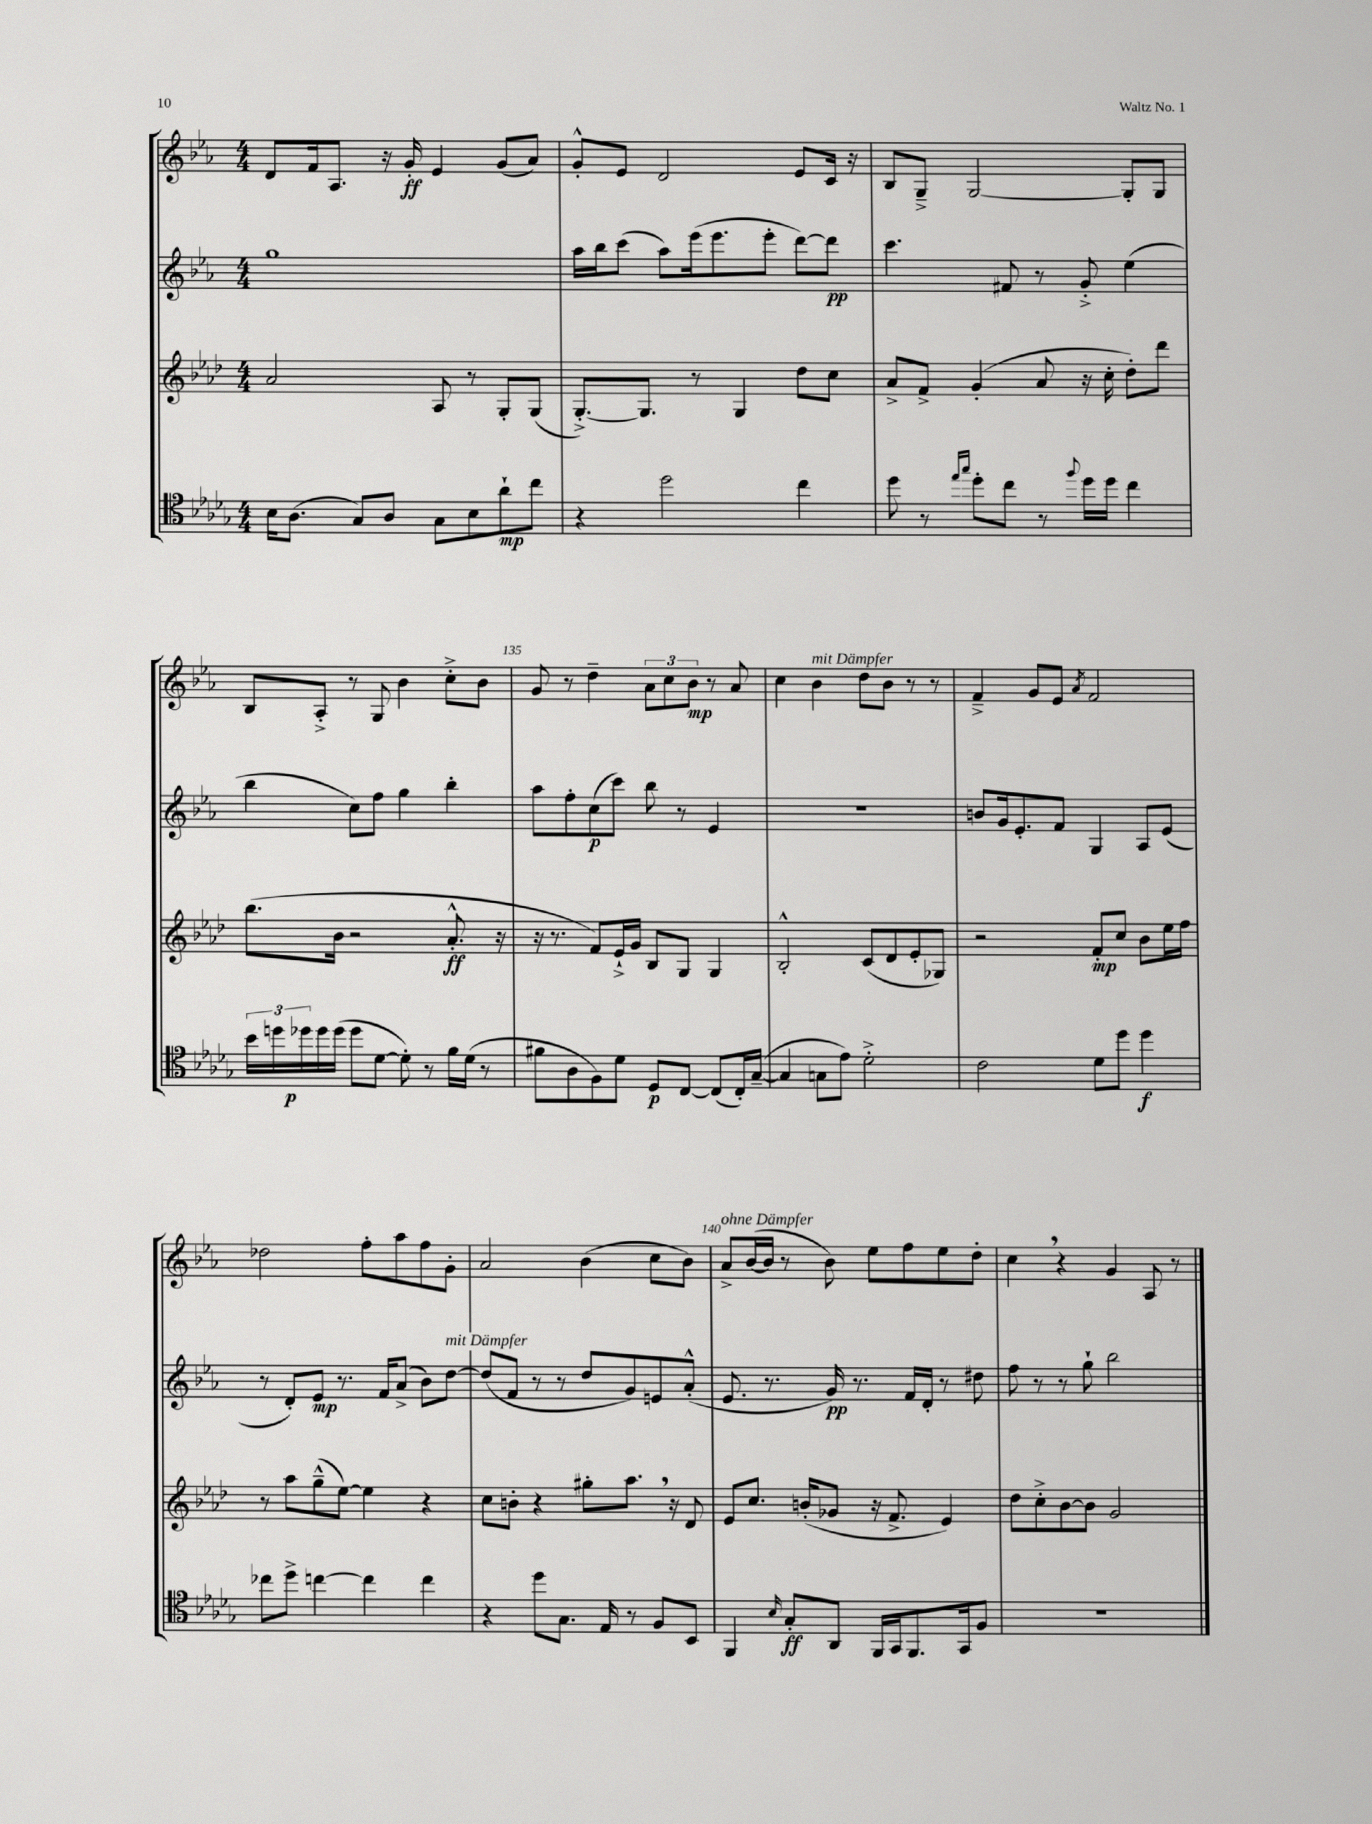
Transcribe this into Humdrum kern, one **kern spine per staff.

**kern	**dynam	**kern	**dynam	**kern	**dynam	**kern	**dynam
*part4	*part4	*part3	*part3	*part2	*part2	*part1	*part1
*staff4	*staff4	*staff3	*staff3	*staff2	*staff2	*staff1	*staff1
*clefC4	*	*clefG2	*	*clefG2	*	*clefG2	*
*k[b-e-a-d-g-]	*	*k[b-e-a-d-]	*	*k[b-e-a-]	*	*k[b-e-a-]	*
*M4/4	*	*M4/4	*	*M4/4	*	*M4/4	*
=131	=131	=131	=131	=131	=131	=131	=131
16B-\KL	.	2a-/	.	1gg	.	8d/L	.
(8.A-\J	.	.	.	.	.	.	.
.	.	.	.	.	.	16f/k	.
.	.	.	.	.	.	8.A-/J	.
8G-/L)	.	.	.	.	.	.	.
8A-/J	.	.	.	.	.	16r	.
.	.	.	.	.	.	16g'/	ff
8G-\L	.	8A-/	.	.	.	4e-/	.
8B-\	.	8r	.	.	.	.	.
8a-`\	mp	8G'/L	.	.	.	(8g/L	.
8cc\J	.	(8G/J	.	.	.	8a-/J)	.
=132	=132	=132	=132	=132	=132	=132	=132
4r	.	[8.G'^/L)	.	16aa-\LL	.	8g'^^/L	.
.	.	.	.	16bb-\J	.	.	.
.	.	.	.	(8ccc\J	.	8e-/J	.
.	.	8.G/J]	.	.	.	.	.
2dd-\	.	.	.	8aa-\L)	.	2d/	.
.	.	8r	.	(16eee-\k	.	.	.
.	.	.	.	8.eee-\	.	.	.
.	.	4G/	.	.	.	.	.
.	.	.	.	8eee-'\J	.	.	.
4cc\	.	8dd-\L	.	[8ddd\L)	.	8e-/L	.
.	.	8cc\J	.	8ddd\J]	pp	16c/Jk	.
.	.	.	.	.	.	16r	.
=133	=133	=133	=133	=133	=133	=133	=133
8dd-\	.	8a-^/L	.	4.ccc\	.	8B-/L	.
8r	.	8f^/J	.	.	.	8G~^/J	.
16qqee-/LL	.	.	.	.	.	.	.
16qqgg-/JJ	.	.	.	.	.	.	.
8dd-'\L	.	(4g'/	.	.	.	[2G/	.
8cc\J	.	.	.	8f#X/	.	.	.
8r	.	8a-/	.	8r	.	.	.
8qqff/	.	.	.	.	.	.	.
16dd-\LL	.	16r	.	8g'^/	.	.	.
16dd-\JJ	.	16cc'\	.	.	.	.	.
4cc\	.	8dd-'\L)	.	(4ee-\	.	8G'/L]	.
.	.	8ddd-\J	.	.	.	8G/J	.
!!LO:LB:g=z
=134	=134	=134	=134	=134	=134	=134	=134
24b-\LL	.	(8.bb-\L	.	4bb-\	.	8B-/L	.
24ddn\	.	.	.	.	.	.	.
24dd-X\	p	.	.	.	.	.	.
16dd-\	.	.	.	.	.	8A-'^/J	.
(16dd-\JJ	.	16b-\Jk	.	.	.	.	.
8dd-\L	.	2r	.	8cc\L)	.	8r	.
[8d-\J	.	.	.	8ff\J	.	8G/	.
8d-'\])	.	.	.	4gg\	.	4b-\	.
8r	.	.	.	.	.	.	.
16f\LL	.	8.a-'^^/	ff	4bb-'\	.	8cc'^\L	.
(16d-\JJ	.	.	.	.	.	.	.
8r	.	.	.	.	.	8b-\J	.
.	.	16r	.	.	.	.	.
=135	=135	=135	=135	=135	=135	=135	=135
8f#X\L	.	16r	.	8aa-\L	.	8g/	.
.	.	8.r	.	.	.	.	.
8A-\	.	.	.	8ff'\	.	8r	.
8F\)	.	8f/L)	.	(8cc\	p	4dd~\	.
8d-\J	.	16e-`^/L	.	8ccc\J)	.	.	.
.	.	16g/JJ	.	.	.	.	.
8D-/L	p	8B-/L	.	8bb-\	.	12a-\L	.
.	.	.	.	.	.	12cc\	.
[8C/J	.	8G/J	.	8r	.	.	.
.	.	.	.	.	.	12b-\J	mp
(8C/L]	.	4G/	.	4e-/	.	8r	.
16C'/L)	.	.	.	.	.	8a-/	.
([16G-~/JJ	.	.	.	.	.	.	.
=136	=136	=136	=136	=136	=136	=136	=136
4G-/]	.	2B-'^^/	.	1r	.	4cc\	.
!	!	!	!	!	!	!LO:TX:a:i:t=mit Dämpfer	!
8Gn\L	.	.	.	.	.	4b-\	.
8e-\J)	.	.	.	.	.	.	.
2d-'^\	.	(8c/L	.	.	.	8dd\L	.
.	.	8d-/	.	.	.	8b-\J	.
.	.	8e-'/	.	.	.	8r	.
.	.	8G-X/J)	.	.	.	8r	.
=137	=137	=137	=137	=137	=137	=137	=137
2c\	.	2r	.	8bn/L	.	4f~^/	.
.	.	.	.	16g/k	.	.	.
.	.	.	.	8.e-'/	.	.	.
.	.	.	.	.	.	8g/L	.
.	.	.	.	8f/J	.	8e-/J	.
.	.	.	.	.	.	8qa-/	.
8d-\L	.	8f'/L	mp	4G/	.	2f/	.
8dd-\J	.	8cc/J	.	.	.	.	.
4dd-\	f	8b-\L	.	8A-/L	.	.	.
.	.	16ee-\L	.	(8e-/J	.	.	.
.	.	16ff\JJ	.	.	.	.	.
!!LO:LB:g=z
=138	=138	=138	=138	=138	=138	=138	=138
8cc-X\L	.	8r	.	8r	.	2dd-X\	.
8dd-^\J	.	8aa-\L	.	8d'/L)	.	.	.
[4ccn\	.	(8gg~^^\	.	8e-/J	mp	.	.
.	.	[8ee-\J)	.	8.r	.	.	.
4cc\]	.	4ee-\]	.	.	.	8ff'\L	.
.	.	.	.	16f/KL	.	.	.
.	.	.	.	(8a-^/J	.	8aa-\	.
4cc\	.	4r	.	8b-\L)	.	8ff\	.
!	!	!	!	!LO:TX:a:i:t=mit Dämpfer	!	!	!
.	.	.	.	[8dd\J	.	8g'\J	.
=139	=139	=139	=139	=139	=139	=139	=139
4r	.	8cc\L	.	(8dd/L]	.	2a-/	.
.	.	8bn'\J	.	8f/J	.	.	.
8dd-\L	.	4r	.	8r	.	.	.
8.G-\J	.	.	.	8r	.	.	.
.	.	8gg#X'\L	.	8dd/L	.	(4b-\	.
16E-/	.	.	.	.	.	.	.
8r	.	8.aa-,\J	.	8g/)	.	.	.
8F/L	.	.	.	8en/	.	8cc\L	.
.	.	16r	.	.	.	.	.
8BB-/J	.	8d-/	.	(8a-'^^/J	.	8b-\J)	.
=140	=140	=140	=140	=140	=140	=140	=140
!	!	!	!	!	!	!LO:TX:a:i:t=ohne Dämpfer	!
4FF/	.	8e-/L	.	8.e-/	.	8a-^/L	.
.	.	8.cc/J	.	.	.	([16b-/L	.
.	.	.	.	8.r	.	16b-/JJ]	.
16qqB-/	.	.	.	.	.	.	.
8G-'/L	ff	.	.	.	.	8r	.
.	.	(16bn'/KL	.	.	.	.	.
8AA-/J	.	8g-X/J	.	16g/)	pp	8b-\)	.
.	.	.	.	8.r	.	.	.
16FF/LL	.	16r	.	.	.	8ee-\L	.
16GG-/J	.	8.f^/	.	.	.	.	.
8.FF/	.	.	.	16f/LL	.	8ff\	.
.	.	.	.	16d'/JJ	.	.	.
.	.	4e-/)	.	8r	.	8ee-\	.
16GG-/k	.	.	.	.	.	.	.
8F/J	.	.	.	8dd#X\	.	8dd'\J	.
=141	=141	=141	=141	=141	=141	=141	=141
1r	.	8dd-\L	.	8ff\	.	4cc,\	.
.	.	8cc'^\	.	8r	.	.	.
.	.	[8b-\	.	8r	.	4r	.
.	.	8b-\J]	.	8gg`\	.	.	.
.	.	2g/	.	2bb-\	.	4g/	.
.	.	.	.	.	.	8A-/	.
.	.	.	.	.	.	8r	.
==	==	==	==	==	==	==	==
*-	*-	*-	*-	*-	*-	*-	*-
